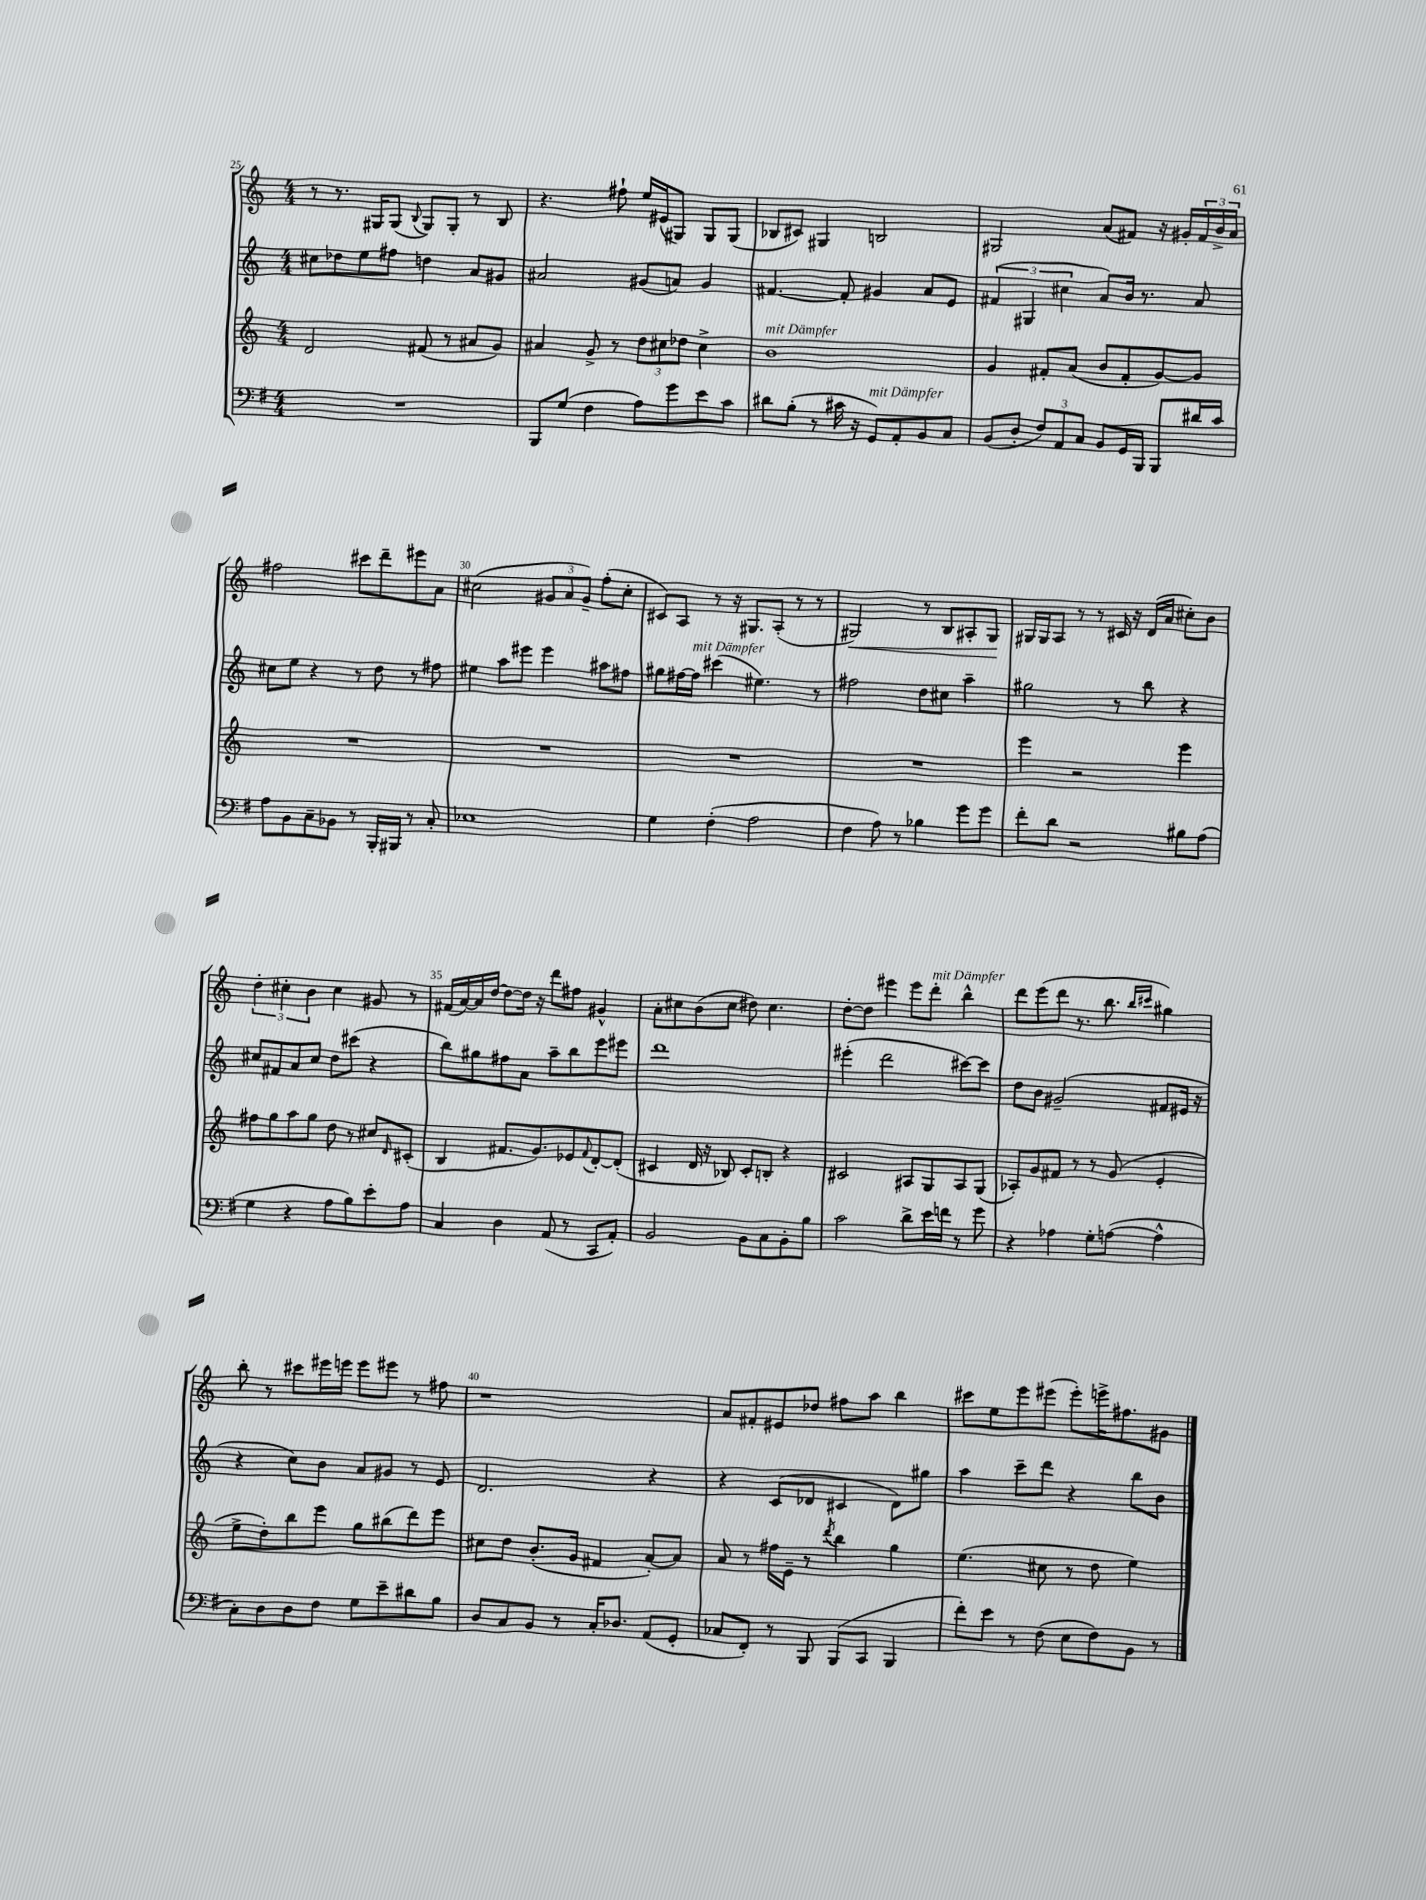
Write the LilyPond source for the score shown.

<<
\new StaffGroup <<
\new Staff = "s0" {
    \clef treble \key c \major \numericTimeSignature \time 4/4
    r8 r8. gis16 gis8( \appoggiatura { b8 } gis8) gis8-. r8 b8 |
    r4. fis''8-! e''16 eis'16( gis8) gis8 gis8( |
    bes8 cis'8) gis4 b2 |
    gis2 a'8( fis'8) r16 gis'16-. \tuplet 3/2 { fis'16 b'16-> a'16 } |
    fis''2 cis'''8 d'''8-- eis'''8 a'8 |
    cis''2( \tuplet 3/2 { gis'8 a'8 gis'8--) } f''8-.( cis''8-. |
    cis'8) a8 r8 r16 gis8. a8-.( r8 r8 |
    gis2\<) r8 b8 ais8-. gis8\! |
    gis16 gis16 a8 r8 r8 cis'16 r16 d'16( a'16 cis''8-.) b'8 |
    \tuplet 3/2 { d''4-. cis''4-. b'4 } cis''4 gis'8 r8 |
    fis'16( a'16~) a'16 d''16~ d''8~ d''16 r16 d'''8 fis''8 gis'4-^ |
    a'8-. cis''8 b'8( cis''8 dis''8) cis''4. |
    d''8~-. d''8 eis'''4 eis'''8 d'''8-.^\markup { \italic "mit Dämpfer" } b''4-^ |
    d'''8 e'''8( d'''8 r8. b''8. \grace { b''16 cis'''16 } gis''4) |
    b''8-. r8 cis'''8 eis'''16 e'''16 e'''8 eis'''8 r8 fis''8 |
    r1 |
    a'8 fis'8-. eis'8 des''8 fis''8 a''8 b''4 |
    cis'''8 e''8 e'''8 eis'''8( eis'''8-.) e'''16-> fis''8. gis'8 \bar "|." |
}
\new Staff = "s1" {
    \clef treble \key c \major \numericTimeSignature \time 4/4
    cis''8 des''8 e''8 fis''8 d''4 a'8 gis'8 |
    ais'2 gis'8( a'8) gis'4 |
    fis'4.~ fis'8-. gis'4 a'8 e'8 |
    \tuplet 3/2 { fis'4( gis4 cis''4 } a'8) b'16 r8. a'8 |
    cis''8 e''8 r4 r8 d''8 r8 fis''8 |
    eis''4 a''8 eis'''8 eis'''4 ais''8 fis''8 |
    gis''8 fis''16~ fis''16^\markup { \italic "mit Dämpfer" } cis'''4( eis''4.) r8 |
    fis''2 d''8 cis''8 a''4-- |
    gis''2 r8 b''8 r4 |
    cis''8 fis'8 a'8 cis''8 d''8 cis'''8( r4 |
    b''8) gis''8 fis''8 a'8 a''8-- b''8 e'''8 eis'''8 |
    d'''1 |
    eis'''4-.( d'''2 cis'''8~) cis'''8 |
    d''8 b'8 gis'2--( fis'8 eis'16 r16 |
    r4 c''8) b'8 a'8 gis'8 r8 e'8 |
    d'2. r4 |
    r4 c'8( des'8 cis'4 des'8) gis''8 |
    a''4 c'''8-- d'''8 r4 b''8 b'8 \bar "|." |
}
\new Staff = "s2" {
    \clef treble \key c \major \numericTimeSignature \time 4/4
    d'2 fis'8( r8 ais'8 g'8) |
    ais'4 g'8-> r8 \tuplet 3/2 { d''8 cis''8 des''8 } cis''4-> |
    b'1^\markup { \italic "mit Dämpfer" } |
    g'4 fis'8-. a'8( b'8 fis'8-. g'8~) g'8 |
    R1 |
    R1 |
    R1 |
    R1 |
    e'''4 r2 e'''4 |
    fis''8 g''8 a''8 g''8 d''8 r8 cis''8 \grace { d'16 } cis'8-.( |
    b4 fis'8. g'8.) ees'8 \appoggiatura { fis'8 } d'8~-. d'8-.( |
    cis'4 d'16 r16 bes8) cis'8-. b8-. r4 |
    cis'2 ais8 g8 ais8 g8( |
    aes8-.) g'8 fis'8 r8 r8 g'8( e'4-. |
    e''8-> d''8-.) b''8 e'''8 g''8 bis''8( d'''8) e'''8 |
    cis''8 d''8 b'8.-.( g'16 fis'4 a'8~-.) a'8 |
    a'8 r8 fis''16 e'16-- r8 \acciaccatura { d'''8 } b''4 g''4 |
    e''4.( cis''8 r8 d''8 e''4) \bar "|." |
}
\new Staff = "s3" {
    \clef bass \key g \major \numericTimeSignature \time 4/4
    R1 |
    b,,8 g8( fis4 a8) g'8 e'8 c'8 |
    dis'8 b8-.( r8 cis'16 r16 g,8^\markup { \italic "mit Dämpfer" }) a,8-. b,8 c8 |
    b,8( d8-. \tuplet 3/2 { fis8) a,8 c8 } b,8 g,16 b,,16 b,,8 dis'16 c'16 |
    a8 b,8 c8-- bes,8 r8 b,,16-. bis,,16 r8 c8-. |
    ees1 |
    g4 fis4-.( a2 |
    fis4 a8) r8 bes4 g'8 g'8 |
    fis'8-. d'8 r2 bis8 a8( |
    g4 r4 a8 b8) e'8-. a8 |
    c4 d4 a,8( r8 c,8 a,8-.) |
    b,2 b,8 c8 b,8-. b8 |
    c'2 d'8-> e'16 f'16 r8 g'8 |
    r4 aes4 g8-. a8~( a4-^ |
    c8-.) d8 d8 fis8 g8 e'8-- dis'8 b8 |
    d8 c8 b,8 r8 c16-. des8. a,8( g,8-. |
    ces8 fis,8-.) r8 b,,8 b,,8( c,8 b,,4 |
    fis'8-.) e'8 r8 fis8( e8 fis8) b,8 r8 \bar "|." |
}
>>
>>
\layout { \context { \Score currentBarNumber = #25 \override BarNumber.break-visibility = ##(#f #t #t) barNumberVisibility = #(every-nth-bar-number-visible 5) } }
